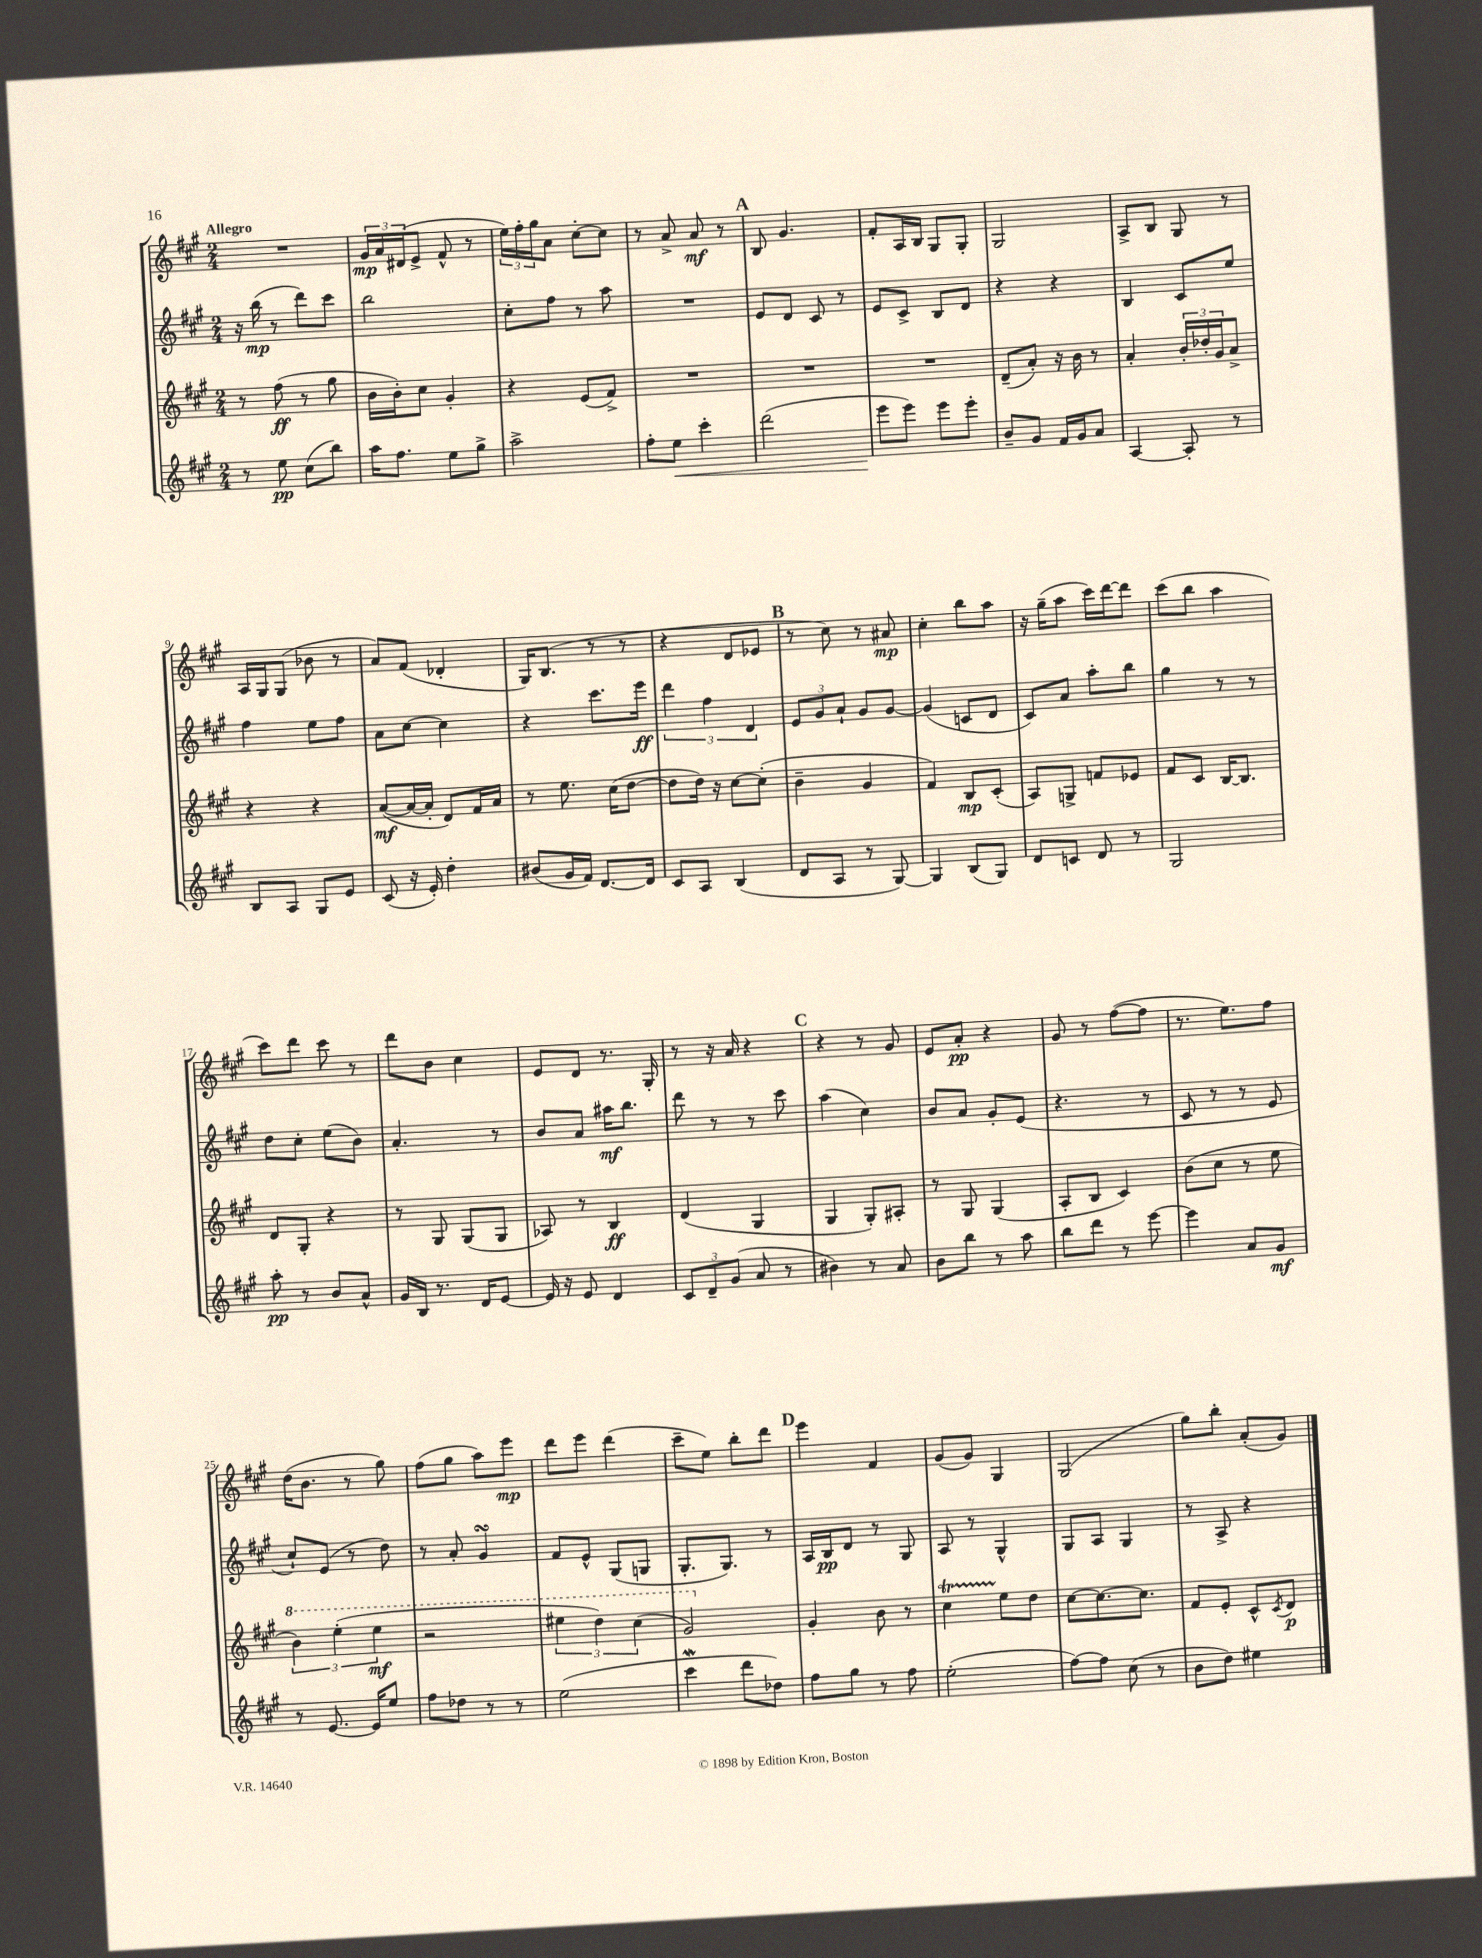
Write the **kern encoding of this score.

**kern	**kern	**kern	**kern
*staff4	*staff3	*staff2	*staff1
*clefG2	*clefG2	*clefG2	*clefG2
*k[f#c#g#]	*k[f#c#g#]	*k[f#c#g#]	*k[f#c#g#]
*M2/4	*M2/4	*M2/4	*M2/4
8r	8r	16r	2r
.	.	(16bb\	.
8ee\	(8ff#\	8r	.
(8cc#\L	8r	8ddd\L)	.
8bb\J)	8gg#\	8ccc#\J	.
=	=	=	=
16aa\LK	16b\LL	2bb\	24g#/LL
.	.	.	24a/
8.ff#\J	16b'\J)	.	.
.	.	.	(24d#/J
.	8cc#\J	.	8e^/J
8ee\L	4g#'/	.	8f#^^/
8gg#^\J	.	.	8r
=	=	=	=
2aa^\	4r	8cc#'\L	24ee\LL)
.	.	.	24ff#'\
.	.	.	24gg#\J
.	.	8ff#\J	8a\J
.	(8e/L	8r	[8cc#'\L
.	8f#^/J)	8aa\	8cc#\]J
=	=	=	=
8ff#'\L	2r	2r	8r
8ee\J	.	.	8a^/
4ccc#'\	.	.	8a/
.	.	.	8r
=	=	=	=
(2ddd\	2r	8e/L	8B/
.	.	8d/J	4.g#/
.	.	8c#/	.
.	.	8r	.
=	=	=	=
8eee\L	2r	8e/L	8f#'/L
8eee\J)	.	8c#^/J	16A/L
.	.	.	16B/JJ
8eee\L	.	8B/L	8G#/L
8eee'\J	.	8d/J	8G#'/J
=	=	=	=
8b~/L	(8d~/L	4r	2G#/
8g#/J	8a'/J)	.	.
16f#/LL	16r	4r	.
16g#/J	16b\	.	.
8a/J	8r	.	.
=	=	=	=
[4A/	4a'/	4B/	8A^/L
.	.	.	8B/J
8A'/]	24b'/LL	8c#/L	8G#/
.	24dd-'/	.	.
.	24g#/J	.	.
8r	8a^/J	8ee/J	8r
=	=	=	=
8B/L	4r	4ff#\	16A/LL
.	.	.	16G#/J
8A/J	.	.	(8G#/J
8G#/L	4r	8ee\L	8b-\
8e/J	.	8ff#\J	8r
=	=	=	=
(8c#/	([8a/L	8a\L	8a/L)
16r	16a/_L	[8cc#\J	(8f#/J
16e'/)	16a'/]JJ	.	.
4dd'\	8d/L)	4cc#\]	4d-'/
.	16f#/L	.	.
.	16a/JJ	.	.
=	=	=	=
(8b#/L	8r	4r	16G#/LK)
.	.	.	(8.B/J
16g#/L	8.ee\	.	.
16f#/JJ)	.	.	.
[8.d/L	.	8.ccc#\L	8r
.	(16cc#\LK	.	.
.	[8dd\J	.	8r
16d/]Jk	.	16eee\Jk	.
=	=	=	=
8c#/L	8dd\]L	6ddd\	4r
8A/J	16dd\Jk)	.	.
.	.	6ff#\	.
.	16r	.	.
(4B/	[8cc#\L	.	8d/L
.	.	6d/	.
.	(8cc#'\]J	.	8e-/J
=	=	=	=
8d/L	4b~\	12e/L	8r
.	.	12g#/	.
8A/J	.	.	8cc#\)
.	.	12a`/J	.
8r	4g#/	8g#/L	8r
[8G#/)	.	[8g#/J	8a#/
=	=	=	=
4G#/]	4f#/)	(4g#/]	4cc#'\
(8B/L	8B/L	8c/L	8bb\L
8G#/J)	(8c#'/J	8d/J	8aa\J
=	=	=	=
8d/L	8A/L)	8c#/L)	16r
.	.	.	(16gg#~\LK
8c/J	8G^/J	8a/J	8aa\J
8d/	8f/L	8aa'\L	16ccc#\LL)
.	.	.	[16ddd\J
8r	8e-/J	8bb\J	8ddd\]J
=	=	=	=
2G#/	8f#/L	4gg#\	(8ccc#\L
.	8c#/J	.	8bb\J
.	[16B/LK	8r	4aa\
.	8.B/]J	.	.
.	.	8r	.
=	=	=	=
8aa'\	8d/L	8dd\L	8ccc#\L)
8r	8G#'/J	8cc#'\J	8ddd\J
8b/L	4r	(8ee\L	8ccc#\
8a^^/J	.	8b\J)	8r
=	=	=	=
16g#/LL	8r	4.a'/	8ddd\L
16B/JJ	.	.	.
8.r	8G#/	.	8b\J
.	(8G#/L	.	4cc#\
16d/LK	.	.	.
[8e/J	8G#/J	8r	.
=	=	=	=
16e/]	8A-/)	8b/L	8e/L
16r	.	.	.
8e/	8r	8a/J	8d/J
4d/	4B/	16aa#\LK	8.r
.	.	8.bb\J	.
.	.	.	16G#'/
=	=	=	=
12c#/L	(4d/	8ddd\	8r
12d~/	.	.	.
.	.	8r	16r
(12g#/J	.	.	.
.	.	.	16a/
8a/	4G#/	8r	4r
8r	.	8ccc#\	.
=	=	=	=
4b#\)	4G#/	(4aa\	4r
8r	8G#'/L)	4cc#\)	8r
8a/	8A#'/J	.	8g#/
=	=	=	=
8b\L	8r	8b/L	8e/L
8bb\J	8G#/	8a/J	8a'/J
8r	(4G#/	8g#'/L	4r
8aa\	.	(8e/J	.
=	=	=	=
8bb\L	8A'/L	4.r	8g#/
8ddd\J	8B/J	.	8r
8r	4c#/)	.	([8ff#\L
[8eee\	.	8r	8ff#\]J
=	=	=	=
4eee\]	(8b\L	8c#/	8.r
.	8cc#\J	8r	.
.	.	.	8.ee\L)
8a/L	8r	8r	.
8g#/J	8ee\	8e/	8ff#\J
=	=	=	=
8r	6bb\)	8cc#`/L)	(16dd\LK
.	.	.	8.b\J
[8.e/	.	(8e/J	.
.	(6eee'\	.	.
.	.	8r	8r
16e/]LK	.	.	.
.	6eee\	.	.
8ee/J	.	8dd\)	8gg#\)
=	=	=	=
8ff#\L	2r	8r	(8ff#\L
8dd-\J	.	8a'/	8gg#\J
8r	.	4g#/	8aa\L)
8r	.	.	8eee\J
=	=	=	=
(2ee\	6eee#\	8f#/L	8ddd\L
.	.	8e^^/J	8eee\J
.	6ddd\)	.	.
.	.	(8G#/L	(4ddd\
.	(6ccc#\	.	.
.	.	8G/J	.
=	=	=	=
4ccc#\	2gg#/)	8.G#'/L	8ccc#~\L
.	.	.	8ee\J)
.	.	8.G#/J)	.
8ddd\L	.	.	8bb'\L
8dd-\J)	.	8r	8ddd\J
=	=	=	=
8ff#\L	4g#'/	16A/LL	4eee\
.	.	16B/J	.
8gg#\J	.	8d/J	.
8r	8b\	8r	4f#/
8ff#\	8r	8G#/	.
=	=	=	=
(2ee'\	4cc#\	8A/	(8g#/L
.	.	8r	8g#/J)
.	8ee\L	4G#^^/	4G#/
.	8dd\J	.	.
=	=	=	=
[8ff#\L)	[8cc#\L	8G#/L	(2G#/
8ff#\]J	8.cc#\_	8A/J	.
(8cc#\	.	4G#/	.
.	8.cc#\]J	.	.
8r	.	.	.
=	=	=	=
8b\L	8f#/L	8r	8gg#\L)
8dd\J)	8e'/J	8A^/	8bb'\J
4ee#\	8c#^^/L	4r	(8a'/L
.	8qc#/	.	.
.	8d/J	.	8g#/J)
==	==	==	==
*-	*-	*-	*-
